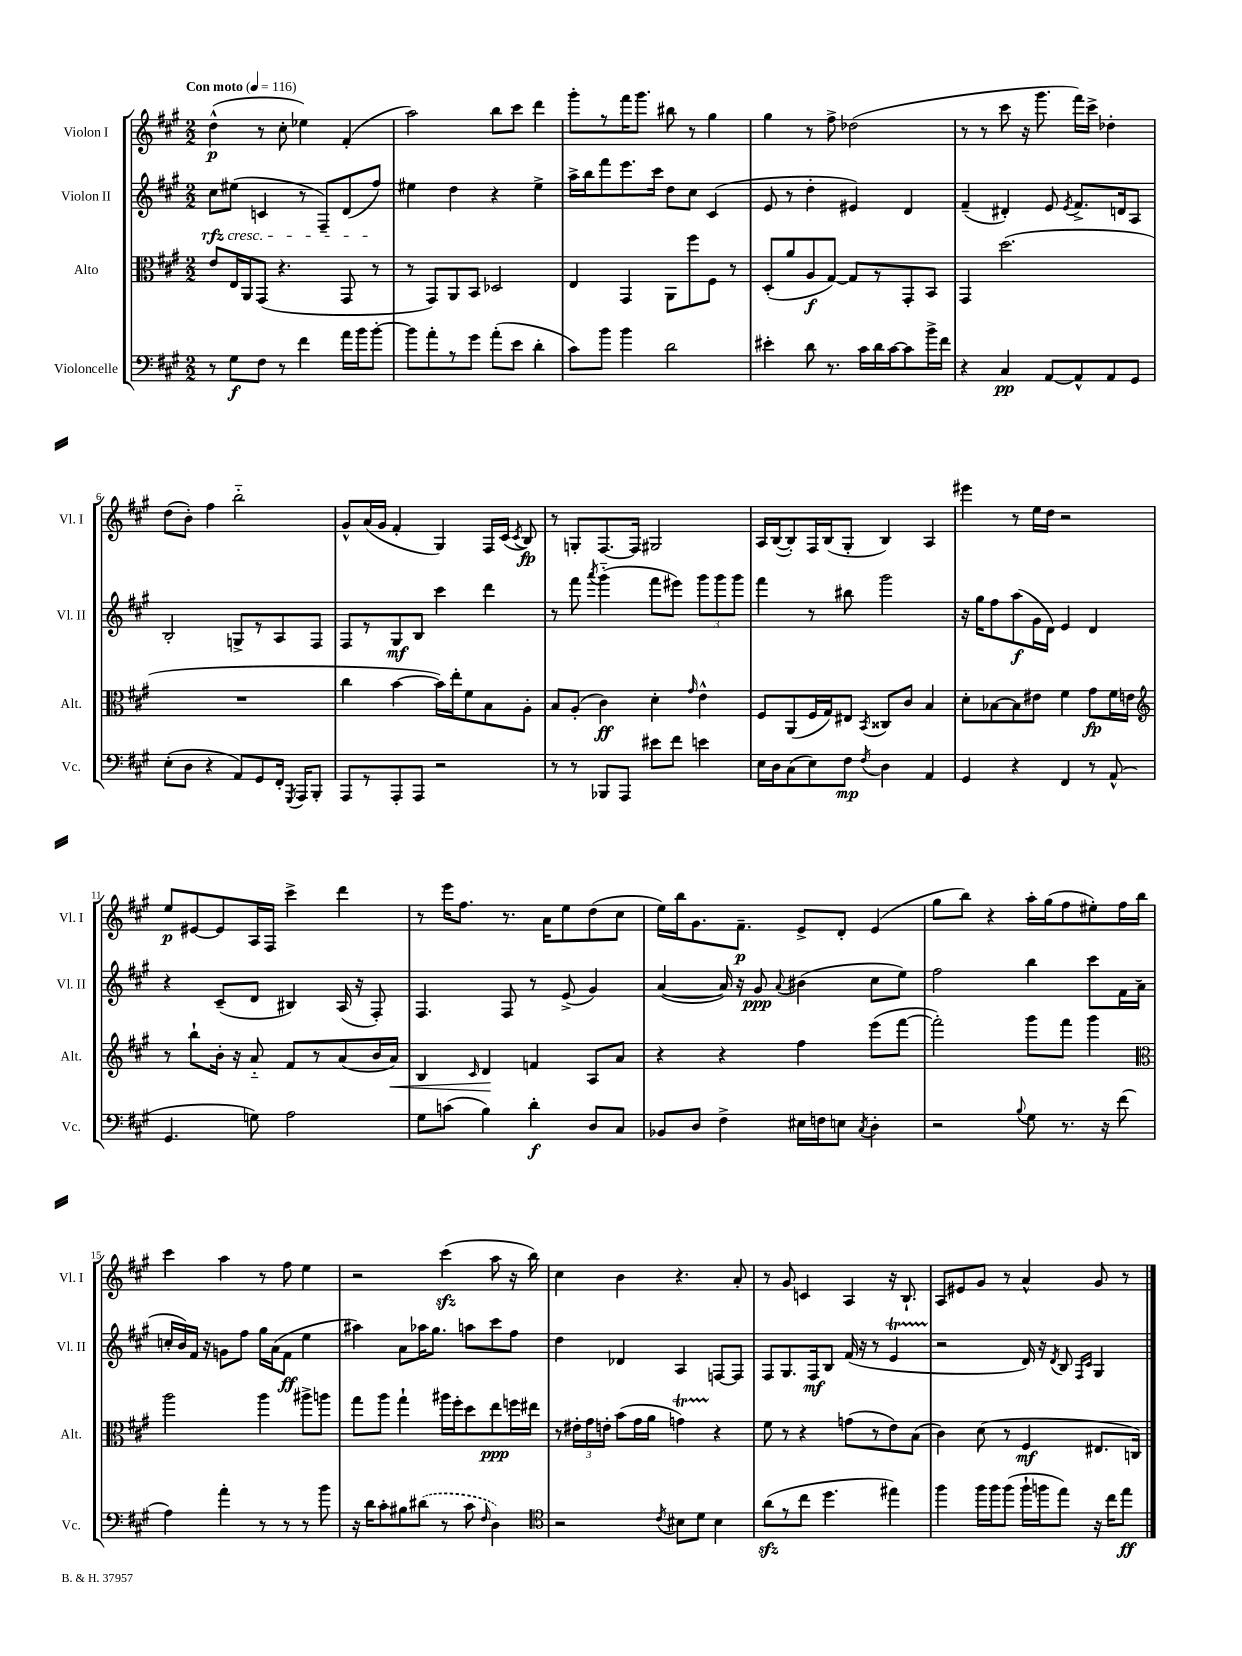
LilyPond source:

<<
\new StaffGroup <<
\new Staff = "s0" \with { instrumentName = "Violon I" shortInstrumentName = "Vl. I" } {
    \clef treble \key a \major \numericTimeSignature \time 2/2 \tempo "Con moto" 4 = 116
    \autoBeamOff d''4-^\p( r8 cis''8-. ees''4) fis'4-.( |
    a''2) b''8[ cis'''8] d'''4 |
    gis'''8[-. r8 fis'''16 gis'''8.] bis''8 r8 gis''4 |
    gis''4 r8 fis''8-> des''2( |
    r8 r8 cis'''8 r16 gis'''8. fis'''16[) cis'''16]-> des''4-. |
    d''8[( b'8]-.) fis''4 b''2-_ |
    gis'8[-^ a'16( gis'16] fis'4-. gis4) fis16[ cis'16]( \acciaccatura { cis'8 } b8\fp) |
    r8 g8[-. fis8.~ fis16] gis2 |
    a16[ b16~( b8-.) fis16 b16( gis8]-. b4) a4 |
    eis'''4 r8 e''16[ d''16] r2 |
    e''8[\p eis'8~ eis'8 a16 fis16] cis'''4-> d'''4 |
    r8 e'''16[ fis''8.] r8. a'16[ e''8 d''8( cis''8] |
    e''16[) b''16 gis'8. fis'8.]--\p e'8[-> d'8]-. e'4( |
    gis''8[ b''8]) r4 a''16[-. gis''16( fis''8 eis''8-.) fis''16 b''16] |
    cis'''4 a''4 r8 fis''8 e''4 |
    r2 cis'''4\sfz( a''8 r16 b''16) |
    cis''4 b'4 r4. a'8-. |
    r8 gis'8 c'4 a4 r16 b8.-! |
    a8[ eis'8 gis'8] r8 a'4-^ gis'8 r8 \bar "|." |
}
\new Staff = "s1" \with { instrumentName = "Violon II" shortInstrumentName = "Vl. II" } {
    \clef treble \key a \major \numericTimeSignature \time 2/2
    \autoBeamOff cis''8[\rfz\cresc eis''8]( c'4 r8 fis8[--) d'8( fis''8]\!) |
    eis''4 d''4 r4 eis''4-> |
    a''16[-> b''16 fis'''8 e'''8. cis'''16] d''8[ cis''8] cis'4( |
    e'8 r8 d''4-. eis'4) d'4 |
    fis'4--( dis'4-.) e'8 \acciaccatura { e'8 } fis'8.[-> d'16 a8] |
    b2-. g8[-> r8 a8 fis8] |
    fis8[ r8 gis8\mf b8] cis'''4 d'''4 |
    r8 fis'''8 \acciaccatura { a'''8 } gis'''4-_( fis'''8[ eis'''8]) \tuplet 3/2 { gis'''8[ gis'''8 gis'''8] } |
    fis'''4 r8 bis''8 gis'''2 |
    r16 gis''16[ fis''8 a''8\f( gis'16 d'16]) e'4 d'4 |
    r4 cis'8[--( d'8] bis4) a16( r16 fis8-.) |
    fis4. fis8 r8 e'8->( gis'4) |
    a'4~( a'16) r16 gis'8\ppp \appoggiatura { a'8 } bis'4( cis''8[ e''8]) |
    fis''2 b''4 cis'''8[ fis'16 a'16]( |
    c''16[-. b'16) fis'16] r16 g'8[ fis''8] gis''16[ a'16( fis'8]\ff e''4 |
    ais''4) a'8[ aes''16 gis''8.] a''8[ cis'''8 fis''8] |
    d''4 des'4 a4 f8[~ f8] |
    fis8[ gis8. fis16\mf b8] fis'16( r16 r8 e'4\startTrillSpan |
    r2\stopTrillSpan d'16) r16 \acciaccatura { d'8 } b8 \grace { fis16[ cis'16] } gis4 \bar "|." |
}
\new Staff = "s2" \with { instrumentName = "Alto" shortInstrumentName = "Alt." } {
    \clef alto \key a \major \numericTimeSignature \time 2/2
    \autoBeamOff e'8[ e16 a,16 gis,8]( r4. gis,8 r8 |
    r8 gis,8[) a,8 b,8] des2 |
    e4 gis,4 a,8[ fis''8 fis8] r8 |
    d8[-.( a'8 a8\f gis8]~) gis8[ r8 gis,8-. b,8] |
    gis,4 d''2.( |
    R1 |
    cis''4 b'4~ b'16[) e''16-. fis'8 b8 a8]-. |
    b8[ a8]-.( cis'4\ff) d'4-. \grace { gis'16 } e'4-^ |
    fis8[ a,8( fis16 gis16) eis8] \acciaccatura { b,8 } cisis8[ cis'8] b4 |
    d'8[-. bes8~ bes8 eis'8] fis'4 gis'8[\fp fis'16 e'16] |
    \clef treble r8 b''8[-! b'16]-. r16 a'8-_ fis'8[ r8 a'8( b'16 a'16]\<) |
    b4 \grace { cis'16 } d'4\! f'4 a8[ a'8] |
    r4 r4 fis''4 e'''8[( fis'''8]~ |
    fis'''2-.) gis'''8[ fis'''8] gis'''4 |
    \clef alto a''2 a''4 ais''8[-> a''8] |
    gis''8[ a''8] gis''4-! ais''16[ fis''16-. d''8 e''8\ppp f''16 eis''16] |
    r8 \tuplet 3/2 { eis'16[-. gis'16 e'16]-. } b'8[( gis'16 a'16] g'4\startTrillSpan) r4\stopTrillSpan |
    fis'8 r8 r4 g'8[( r8 e'8) b8]( |
    cis'4) d'8( r8 fis4\mf eis8.[ c16]) \bar "|." |
}
\new Staff = "s3" \with { instrumentName = "Violoncelle" shortInstrumentName = "Vc." } {
    \clef bass \key a \major \numericTimeSignature \time 2/2
    \autoBeamOff r8 gis8[\f fis8] r8 fis'4 a'16[ b'16 b'8]~-. |
    b'8[ a'8-. r8 gis'8] a'8[-.( e'8] d'4-. |
    cis'8[) b'8] b'4 d'2 |
    eis'4-. d'8 r8. cis'16[ d'16 cis'16~ cis'8 b'16-> fis'16] |
    r4 cis4\pp a,8[~ a,8-^ a,8 gis,8] |
    e8[-.( d8] r4 a,8[) gis,8 fis,16]-. \acciaccatura { gis,,8 } a,,16[ b,,8]-. |
    a,,8[ r8 a,,8-. a,,8] r2 |
    r8 r8 bes,,8[ a,,8] eis'8[ fis'8] e'4 |
    e16[ d16 cis8( e8) fis8]\mp \acciaccatura { fis8 } d4 a,4 |
    gis,4 r4 fis,4 r8 a,8-^( |
    gis,4. g8) a2 |
    gis8[ c'8]( b4) d'4-.\f d8[ cis8] |
    bes,8[ d8] fis4-> eis16[ f16 e8] \acciaccatura { cis8 } d4-. |
    r2 \appoggiatura { b8 } gis8 r8. r16 fis'8( |
    a4) a'4-. r8 r8 r8 b'8 |
    r16 d'16[ cis'8-. bis8 \once \slurDashed dis'8]( r8 cis'8 \grace { fis16 } d4) |
    \clef tenor r2 \acciaccatura { cis'8 } bis8[ d'8] bis4 |
    a'8[\sfz( r8 cis''8] d''4. eis''4) |
    fis''4 fis''16[ fis''16 fis''8]( fis''16[-! f''16 e''8]) r16 cis''16[ e''8]\ff \bar "|." |
}
>>
>>
